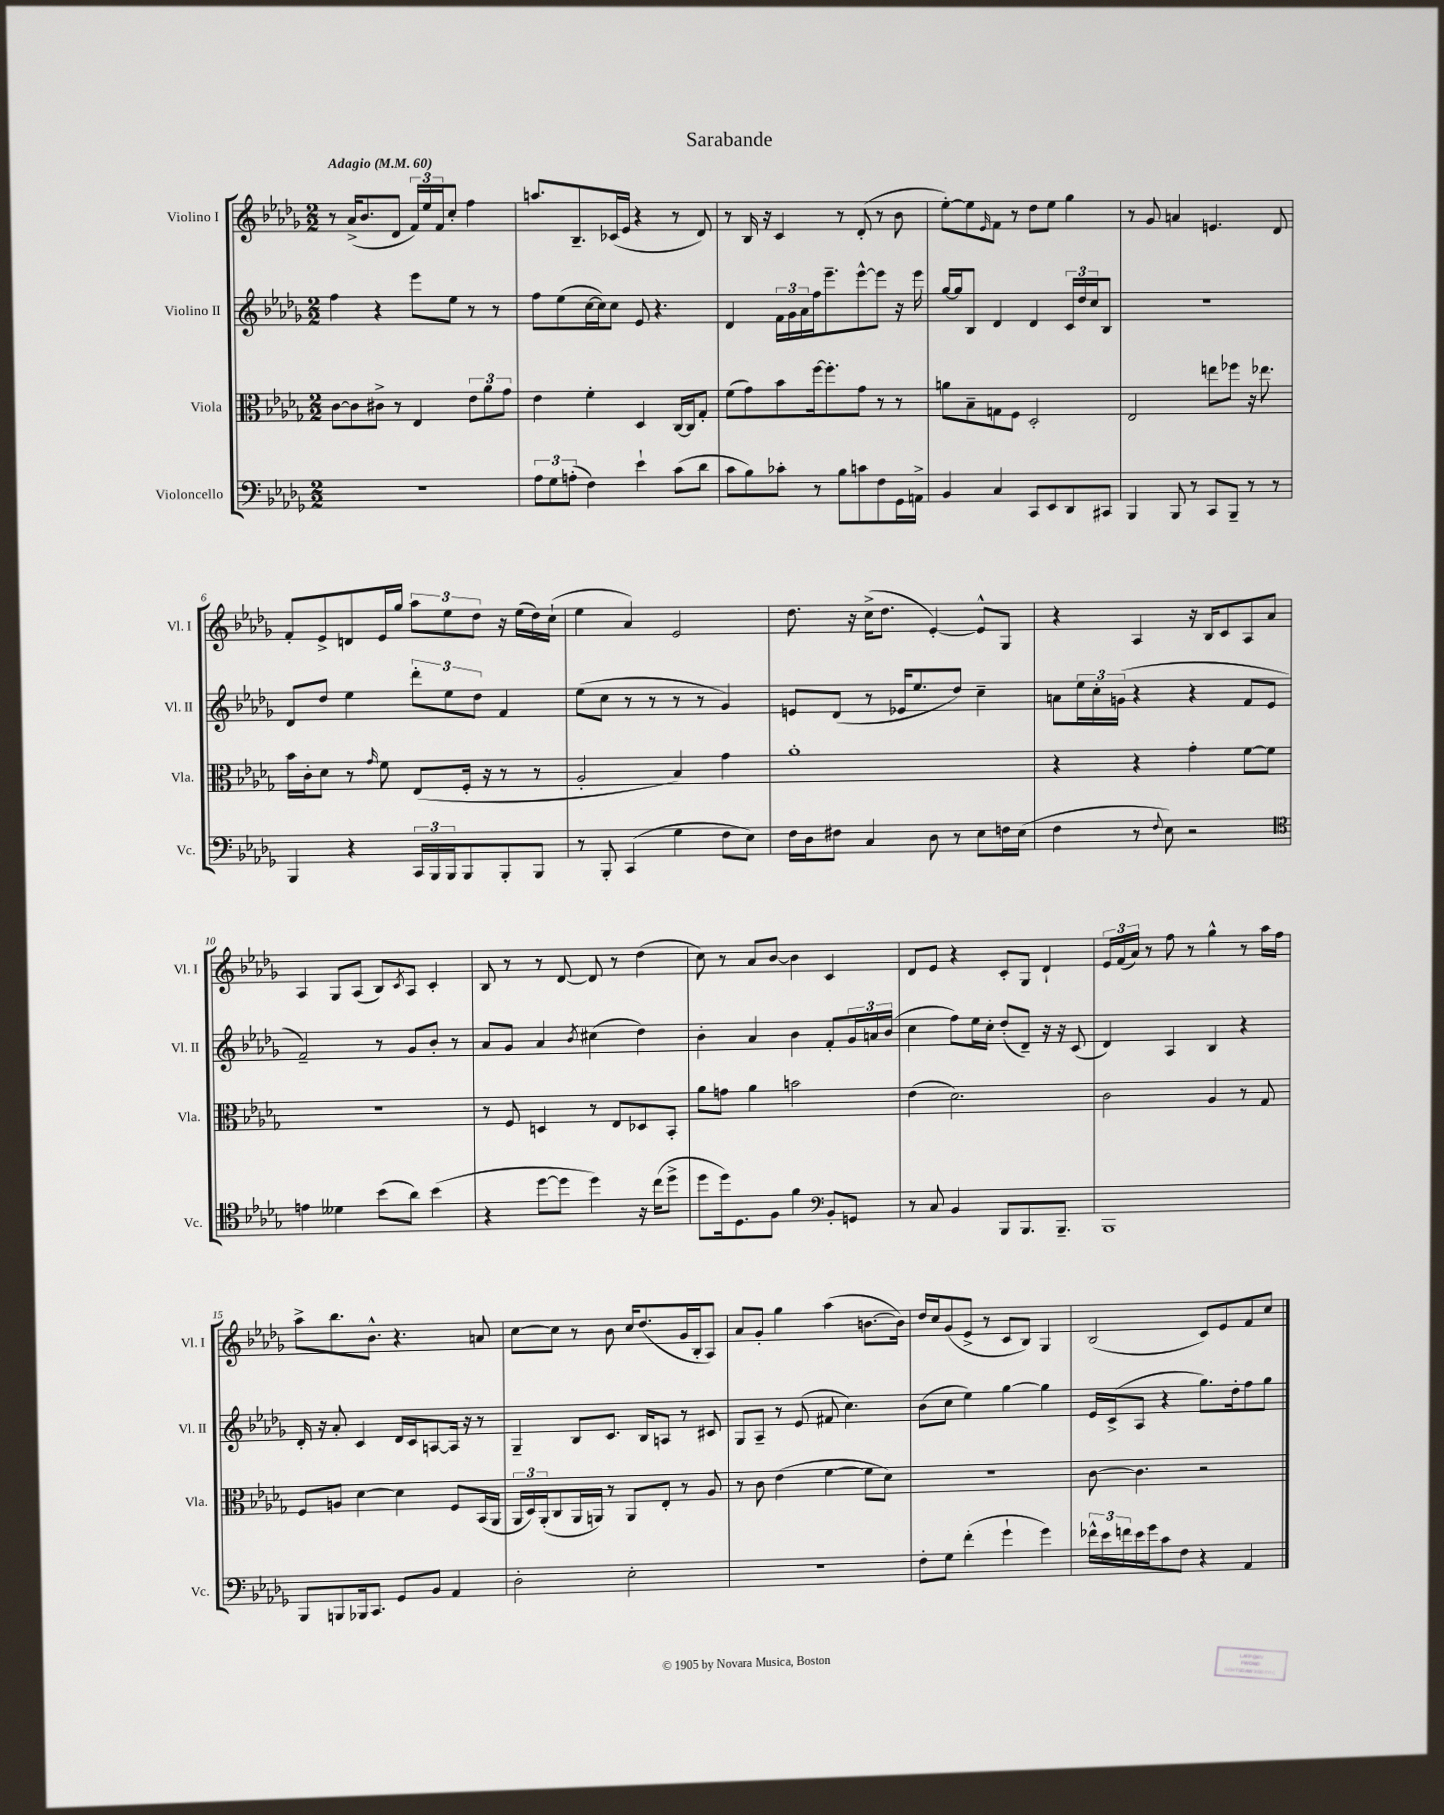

**kern	**kern	**kern	**kern
*staff4	*staff3	*staff2	*staff1
*clefF4	*clefC3	*clefG2	*clefG2
*k[b-e-a-d-g-]	*k[b-e-a-d-g-]	*k[b-e-a-d-g-]	*k[b-e-a-d-g-]
*M2/2	*M2/2	*M2/2	*M2/2
*MM60	*MM60	*MM60	*MM60
1r	[8c\L	4ff\	8r
.	8c\]	.	(16a-^/LK
.	.	.	8.b-/
.	8c#^\J	4r	.
.	8r	.	8d-/J
.	4E-/	8eee-\L	24f/LL)
.	.	.	24ee-/
.	.	.	24f/J
.	.	8ee-\J	8cc'/J
.	12e-\L	8r	4ff\
.	12a-\	.	.
.	.	8r	.
.	12g-\J	.	.
=	=	=	=
12A-\L	4e-\	8ff\L	8.aa/L
12G-\	.	.	.
.	.	(8ee-\	.
(12A'\J	.	.	.
.	.	.	8.B-~/
4F\)	4f'\	[16cc\L	.
.	.	16cc\]J)	.
.	.	8cc\J	(16c-/L
.	.	.	16e-/JJ
4e-`\	4D-/	8e-/	4r
.	.	4.r	.
(8c\L	[16C/LL	.	8r
.	16C/]J	.	.
8d-\J	8G-'/J	.	8d-/)
=	=	=	=
8c\L	(8f\L	4d-/	8r
8B-\)	8g-\)	.	16B-/
.	.	.	16r
8c-'\J	8b-\	24f\LL	4c/
.	.	24g-\	.
.	.	24a-\	.
8r	[16ff\k	16ff\J	.
.	8.ff'\]	8.eee-~\	.
8B-\L	.	.	8r
8c\	8g-\J	[8eee-^^\	(8d-'/
8F\	8r	8eee-\]J	8r
16GG-\L	8r	16r	8b-\
16AA^\JJ	.	16eee-\	.
=	=	=	=
4BB-/	8a\L	[16gg-/LL	[8ee-'\L)
.	.	16gg-/]J	.
.	8B-~\	8B-/J	8ee-\]
.	.	.	16qqe-/
4C/	8G\	4d-/	8f\J
.	8F\J	.	8r
8CC/L	2D-'/	4d-/	8dd-\L
8EE-/	.	.	8ee-\J
8DD-/	.	24c/LL	4gg-\
.	.	24dd-/	.
.	.	24cc/J	.
8CC#/J	.	8B-/J	.
=	=	=	=
4BBB-/	2E-/	1r	8r
.	.	.	8g-/
8BBB-/	.	.	4a/
8r	.	.	.
8CC/L	8ee\L	.	4.e/
8BBB-~/J	8ff-\J	.	.
8r	16r	.	.
.	8.ee-\	.	.
8r	.	.	8d-/
=	=	=	=
4BBB-/	16b-\LL	8d-/L	8f'/L
.	16c'\J	.	.
.	8d-\J	8dd-/J	8e-^/
4r	8r	4ee-\	8d/
.	16qqg-/	.	.
.	8f\	.	16e-/L
.	.	.	16gg-/JJ
24CC/LL	(8E-/L	12ddd-'\L	12aa-\L
24BBB-/	.	.	.
24BBB-/J	.	12ee-\	12ee-\
8BBB-/	16F'/Jk	.	.
.	.	12dd-\J	12dd-\J
.	16r	.	.
8BBB-'/	8r	4f/	16r
.	.	.	(16ee-\LL
8BBB-/J	8r	.	16dd-\)
.	.	.	(16cc`\JJ
=	=	=	=
8r	2A-'/	(8ee-\L	4ee-\
8BBB-'/	.	8cc\J	.
(4CC/	.	8r	4a-/)
.	.	8r	.
4G-\	4B-/)	8r	2e-/
.	.	8r	.
8F\L	4g-\	4g-/)	.
8E-\J)	.	.	.
=	=	=	=
16F\LL	1a-'	8e/L	8.dd-\
16D-\J	.	.	.
8F#\J	.	(8d-/J	.
.	.	.	16r
4C/	.	8r	(16cc^\LK
.	.	.	8.dd-\J
.	.	16e-/LK	.
.	.	8.ee-/	.
8D-\	.	.	[4e-'/)
8r	.	8dd-/J)	.
8E-\L	.	4cc~\	8e-^^/]L
16F\L	.	.	8G-/J
(16E-\JJ	.	.	.
=	=	=	=
4F\	4r	8a\L	4r
.	.	24ee-\L	.
.	.	24cc'\	.
.	.	(24g\JJ	.
8r	4r	4r	4A-/
8qqF/	.	.	.
8E-\)	.	.	.
2r	4g-'\	4r	16r
.	.	.	16B-/LK
.	.	.	8c/
.	[8f\L	8f/L	8A-/
.	8f\]J	8e-/J	8a-/J
=	=	=	=
*clefC4	*	*	*
4e\	1r	2f~/)	4A-/
4d--\	.	.	8G-/L
.	.	.	(8A-/J
(8b-\L	.	8r	8B-/L)
.	.	.	8qc/
8a-\J)	.	8g-/L	8A-/J
(4b-\	.	8b-'/J	4c'/
.	.	8r	.
=	=	=	=
4r	8r	8a-/L	8B-/
.	8F/	8g-/J	8r
[8dd-\L	4D/	4a-/	8r
8dd-\]J	.	.	[8d-/
.	.	8qb-/	.
4dd-\)	8r	(4cc#\	8d-/]
.	8E-/L	.	8r
16r	8D-/	4dd-\)	(4dd-\
(16cc\LK	.	.	.
8dd-^\J	8BB-'/J	.	.
=	=	=	=
8dd-\L	8a-\L	4b-'\	8cc\)
16dd-\k)	8g\J	.	8r
8.D-\	.	.	.
.	4a-\	4a-/	8a-/L
8F\J	.	.	[8b-/J
4f\	2b\	4b-\	4b-\]
*clefF4	*	*	*
8BB-'/L	.	8f'/L	4c/
8GG/J	.	24g-/L	.
.	.	24a/	.
.	.	(24b-/JJ	.
=	=	=	=
8r	(4e-\	4cc\	8d-/L
8C/	.	.	8e-/J
4BB-/	2.d-\)	8ff\L)	4r
.	.	16ee-\L	.
.	.	16cc'\JJ	.
8BBB-/L	.	(8dd-'/L	8c'/L
8.BBB-/	.	8d-~/J)	8G-/J
.	.	16r	4d-`/
8.BBB-~/J	.	16r	.
.	.	(8c/	.
=	=	=	=
1BBB-	2c\	4d-/)	24e-/LL
.	.	.	(24f/
.	.	.	24a-/JJ)
.	.	.	8r
.	.	4A-/	8ff\
.	.	.	8r
.	4A-/	4B-/	4gg-^^\
.	8r	4r	8r
.	8G-/	.	16aa-\LL
.	.	.	16ff\JJ
=	=	=	=
8BBB-/L	8F/L	16d-'/	8aa-^\L
.	.	16r	.
8BBB/	8A/J	8a-'/	8.bb-\
16BBB-/k	[4d-\	4c/	.
8.CC/J	.	.	8.b-^^\J
8GG-/L	4d-\]	16d-/LL	4.r
.	.	16c/J	.
8BB-/J	.	[8A/	.
4AA-/	8F/L	16A/]Jk	.
.	.	16r	.
.	(16BB-/L	8r	8a/
.	16AA-/JJ	.	.
=	=	=	=
2D-'\	24AA-/LL	4G-~/	[8cc\L
.	24D-/)	.	.
.	(24AA-'/J	.	.
.	8C/	.	8cc\]J
.	16AA-/L	8B-/L	8r
.	16AA/JJ)	.	.
.	8r	8.c/J	8b-\
2E-'\	8AA/L	.	16cc/LK
.	.	16B-/LK	(8.dd-/
.	8E-'/J	8A/J	.
.	8r	8r	16g-/L
.	.	.	16B-'/J
.	8A-/	8c#/	8A-/J)
=	=	=	=
1r	8r	8G-/L	8a-/L
.	8c\	8A-~/J	8g-'/J
.	(4e-\	8r	4gg-\
.	.	(8e-/	.
.	[4f\	8f#/	(4aa-\
.	.	4.cc\)	.
.	8f\]L	.	[8.b\L
.	8d-\J)	.	.
.	.	.	16b\]Jk)
=	=	=	=
8F'\L	1r	(8b-\L	16dd-/LL
.	.	.	16cc/J
8G-\J	.	8cc\J	(8g-/
(4f'\	.	4ee-\)	8e-^/J
.	.	.	8r
4g-`\	.	[4gg-\	8c/L
.	.	.	8B-/J)
4g-\)	.	4gg-\]	4G-/
=	=	=	=
24f-^^\LL	[8c\	16e-/LL	(2B-/
24e-\	.	.	.
.	.	(16c^/J	.
24f\	.	.	.
16e-\	4.c\]	8A-/J	.
16g-\J	.	.	.
8c\	.	4r	.
8F\J	.	.	.
4r	2r	8.gg-\L)	8c/L)
.	.	.	8e-/
.	.	16dd-'\k	.
4AA-/	.	8ff\	8f/
.	.	8gg-\J	8cc/J
==	==	==	==
*-	*-	*-	*-
